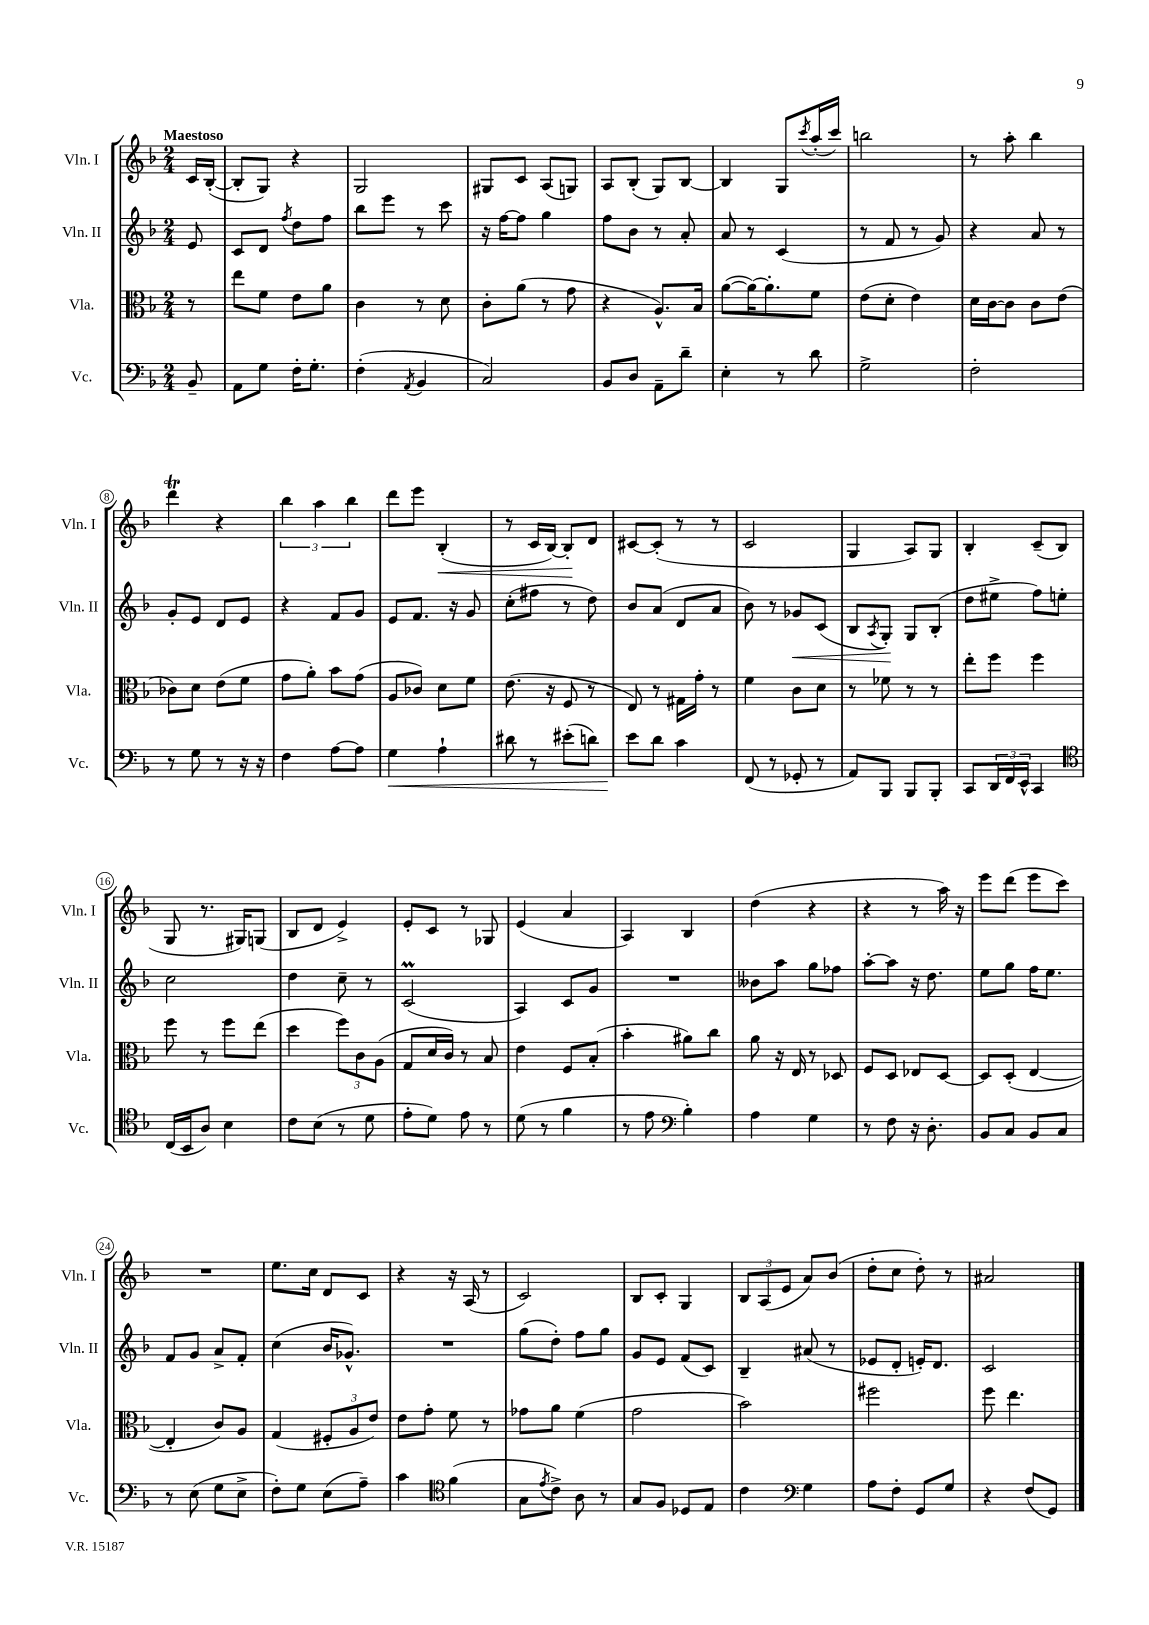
<<
\new StaffGroup <<
\new Staff = "s0" \with { instrumentName = "Vln. I" shortInstrumentName = "Vln. I" } {
    \clef treble \key f \major \numericTimeSignature \time 2/4 \partial 8 \tempo "Maestoso"
    c'16 bes16~-.( |
    bes8-. g8) r4 |
    g2 |
    gis8 c'8 a8( g8) |
    a8 bes8-.( g8) bes8~ |
    bes4 g8 \acciaccatura { c'''8 } a''16-.( c'''16) |
    b''2 |
    r8 a''8-. bes''4 |
    d'''4\trill r4 |
    \tuplet 3/2 { bes''4 a''4 bes''4 } |
    d'''8 e'''8 bes4-.\<( |
    r8 c'16 bes16~) bes8-.\! d'8 |
    cis'8~ cis'8-.( r8 r8 |
    c'2 |
    g4 a8) g8 |
    bes4-. c'8--( bes8 |
    g8 r8. gis16) g8( |
    bes8 d'8 e'4->) |
    e'8-. c'8 r8 ges8 |
    e'4( a'4 |
    a4) bes4 |
    d''4( r4 |
    r4 r8 a''16) r16 |
    e'''8 d'''8( e'''8 c'''8) |
    R2 |
    e''8. c''16 d'8 c'8 |
    r4 r16 a16( r8 |
    c'2) |
    bes8 c'8-. g4 |
    \tuplet 3/2 { bes8 a8( e'8 } a'8) bes'8( |
    d''8-. c''8 d''8-.) r8 |
    ais'2 \bar "|." |
}
\new Staff = "s1" \with { instrumentName = "Vln. II" shortInstrumentName = "Vln. II" } {
    \clef treble \key f \major \numericTimeSignature \time 2/4 \partial 8
    e'8 |
    c'8 d'8 \acciaccatura { f''8 } d''8 f''8 |
    bes''8 e'''8 r8 c'''8 |
    r16 f''16~ f''8 g''4 |
    f''8 bes'8 r8 a'8-. |
    a'8 r8 c'4( |
    r8 f'8 r8 g'8) |
    r4 a'8 r8 |
    g'8-. e'8 d'8 e'8 |
    r4 f'8 g'8 |
    e'8 f'8. r16 g'8 |
    c''8-.( fis''8 r8 d''8) |
    bes'8 a'8( d'8 a'8 |
    bes'8) r8 ges'8\< c'8( |
    bes8 \acciaccatura { a8 } g8-.\!) g8 bes8-.( |
    d''8 eis''8-> f''8) e''8-. |
    c''2 |
    d''4 c''8-- r8 |
    c'2\prall( |
    a4) c'8 g'8 |
    R2 |
    beses'8 a''8 g''8 fes''8 |
    a''8~-. a''8 r16 d''8. |
    e''8 g''8 f''16 e''8. |
    f'8 g'8 a'8-> f'8-. |
    c''4( bes'16 ges'8.-^) |
    R2 |
    g''8( d''8-.) f''8 g''8 |
    g'8 e'8 f'8( c'8) |
    bes4-- ais'8( r8 |
    ees'8 d'8-. e'16-.) d'8. |
    c'2 \bar "|." |
}
\new Staff = "s2" \with { instrumentName = "Vla." shortInstrumentName = "Vla." } {
    \clef alto \key f \major \numericTimeSignature \time 2/4 \partial 8
    r8 |
    e''8 f'8 e'8 a'8 |
    c'4 r8 d'8 |
    c'8-. a'8( r8 g'8 |
    r4 a8.-^) bes16 |
    a'8~( a'16~) a'8.-. f'8 |
    e'8( d'8-. e'4) |
    d'16 c'16~ c'8 c'8 e'8( |
    ces'8) d'8 e'8( f'8 |
    g'8 a'8-.) bes'8 g'8( |
    a8 ces'8) d'8 f'8 |
    e'8.( r16 f8 r8 |
    e8) r8 gis16 g'16-. r8 |
    f'4 c'8 d'8 |
    r8 fes'8 r8 r8 |
    e''8-. f''8 f''4 |
    f''8 r8 f''8 e''8( |
    d''4 \tuplet 3/2 { f''8) c'8 a8( } |
    g8 d'16 c'16) r8 bes8 |
    e'4 f8 bes8-.( |
    bes'4-. ais'8) c''8 |
    a'8 r16 e16 r8 des8 |
    f8 d8 ees8 d8~ |
    d8 d8-.( e4~ |
    e4-. c'8) a8 |
    g4( \tuplet 3/2 { fis8-. a8 e'8) } |
    e'8 g'8-. f'8 r8 |
    ges'8 a'8 f'4( |
    g'2 |
    bes'2) |
    fis''2 |
    f''8 e''4. \bar "|." |
}
\new Staff = "s3" \with { instrumentName = "Vc." shortInstrumentName = "Vc." } {
    \clef bass \key f \major \numericTimeSignature \time 2/4 \partial 8
    bes,8-- |
    a,8 g8 f16-. g8.-. |
    f4-.( \acciaccatura { a,8 } bes,4 |
    c2) |
    bes,8 d8 a,8-- d'8-- |
    e4-. r8 d'8 |
    g2-> |
    f2-. |
    r8 g8 r8 r16 r16 |
    f4 a8~ a8 |
    g4\< a4-! |
    dis'8 r8 eis'8-.( d'8) |
    e'8\! d'8 c'4 |
    f,8( r8 ges,8-. r8 |
    a,8) bes,,8 bes,,8 bes,,8-. |
    c,8 \tuplet 3/2 { d,16 f,16 e,16-^ } c,4 |
    \clef tenor c16( bes,16 a8) bes4 |
    c'8 bes8( r8 d'8 |
    e'8-. d'8) e'8 r8 |
    d'8( r8 f'4 |
    r8 e'8 \clef bass bes4-.) |
    a4 g4 |
    r8 f8 r16 d8.-. |
    bes,8 c8 bes,8 c8 |
    r8 e8( g8 e8-> |
    f8-.) g8 e8( a8--) |
    c'4 \clef tenor f'4( |
    g8 \acciaccatura { e'8 } c'8->) a8 r8 |
    g8 f8 des8 e8 |
    c'4 \clef bass g4 |
    a8 f8-. g,8 g8 |
    r4 f8( g,8) \bar "|." |
}
>>
>>
\layout { \context { \Score \override BarNumber.stencil = #(make-stencil-circler 0.1 0.3 ly:text-interface::print) } }
